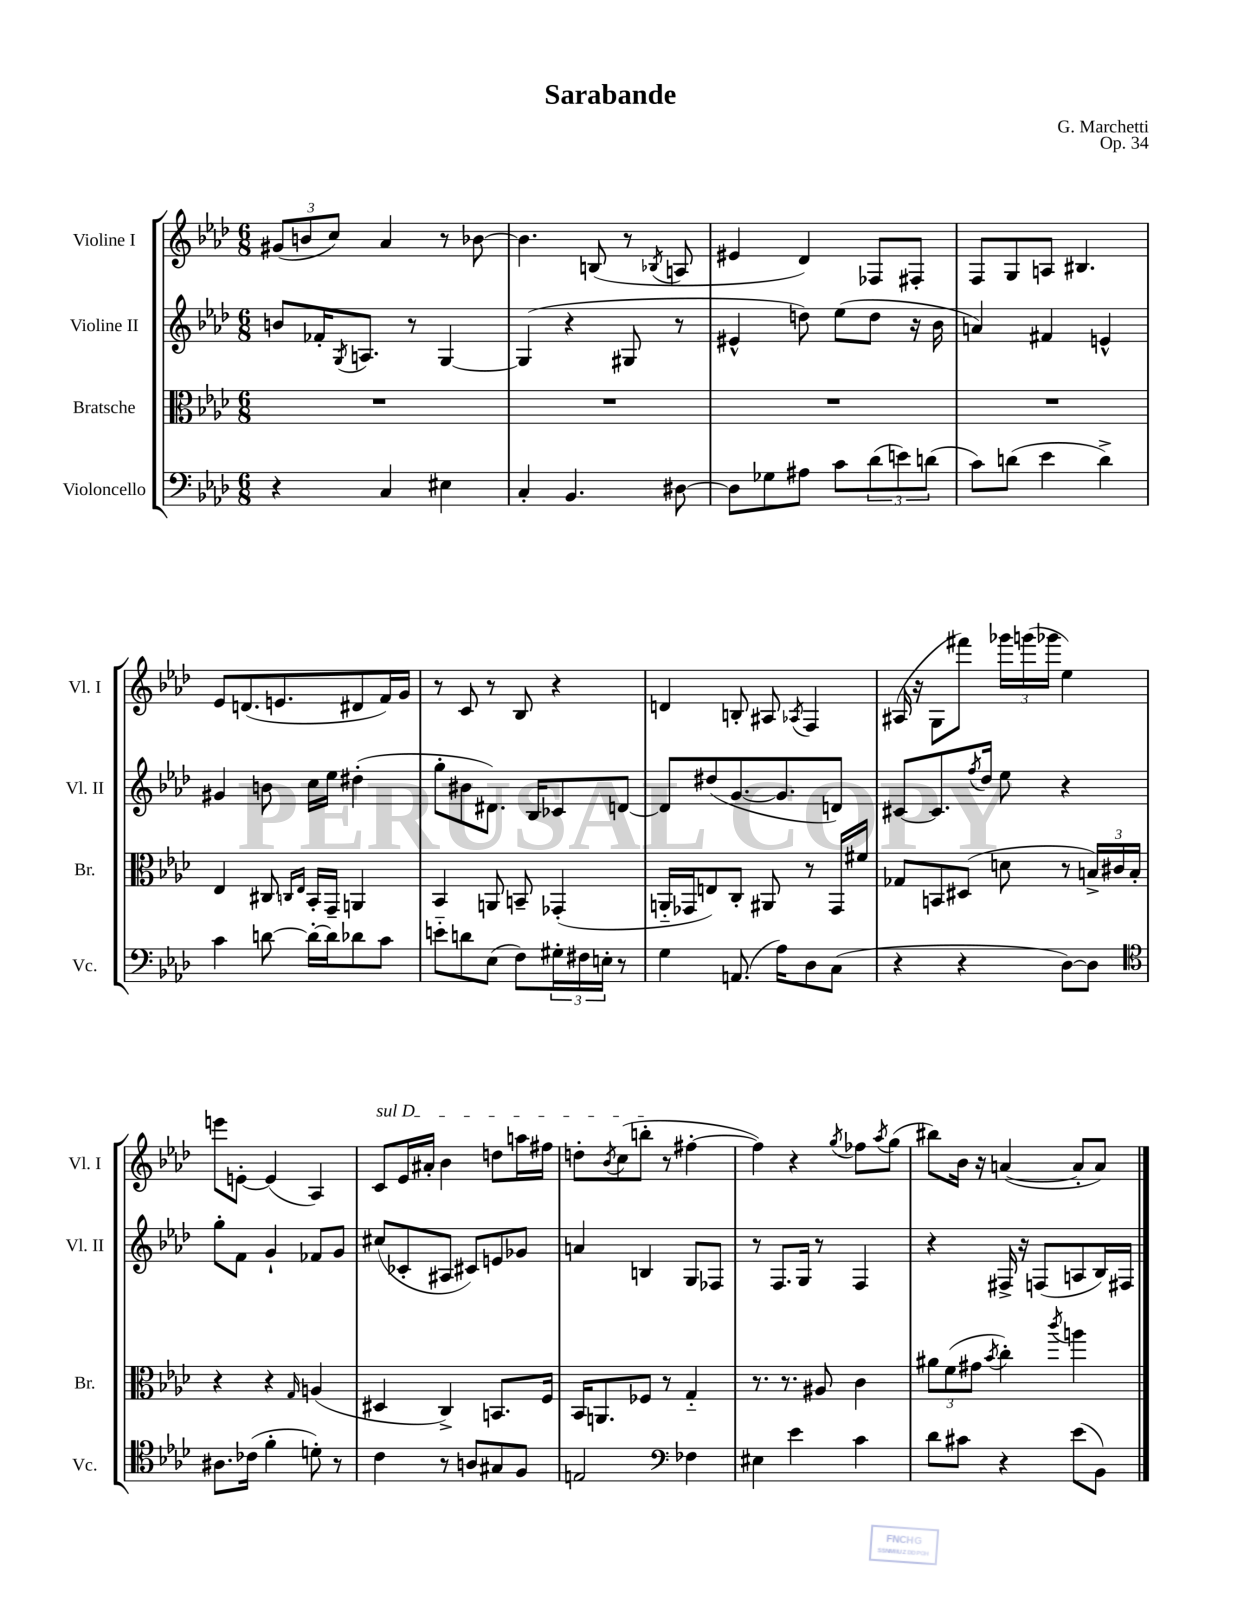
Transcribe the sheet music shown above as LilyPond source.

\header { title = "Sarabande" composer = "G. Marchetti" opus = "Op. 34" }
<<
\new StaffGroup <<
\new Staff = "s0" \with { instrumentName = "Violine I" shortInstrumentName = "Vl. I" } {
    \clef treble \key aes \major \numericTimeSignature \time 6/8
    \tuplet 3/2 { gis'8( b'8 c''8) } aes'4 r8 bes'8~ |
    bes'4. b8( r8 \acciaccatura { bes8 } a8 |
    eis'4 des'4) fes8 fis8-. |
    f8 g8 a8 bis4. |
    ees'8 d'8.( e'8. dis'8 f'16) g'16 |
    r8 c'8 r8 bes8 r4 |
    d'4 b8-. ais8 \acciaccatura { aes8 } f4 |
    ais16( r16 g8 fis'''8) \tuplet 3/2 { ges'''16 g'''16( ges'''16 } ees''4) |
    e'''8 e'8~-. e'4( aes4) |
    \once \override TextSpanner.bound-details.left.text = \markup { \italic "sul D" } c'8\startTextSpan ees'16 ais'16-. bes'4 d''8 a''16 fis''16 |
    d''8-. \acciaccatura { bes'8 } c''8( b''8-.\stopTextSpan r8 fis''4~-. |
    fis''4) r4 \acciaccatura { g''8 } fes''8 \acciaccatura { aes''8 } g''8( |
    bis''8) bes'16 r16 a'4~( a'8-. a'8) \bar "|." |
}
\new Staff = "s1" \with { instrumentName = "Violine II" shortInstrumentName = "Vl. II" } {
    \clef treble \key aes \major \numericTimeSignature \time 6/8
    b'8 fes'16-. \acciaccatura { g8 } a8. r8 g4~ |
    g4( r4 gis8 r8 |
    eis'4-^ d''8) ees''8( d''8 r16 bes'16 |
    a'4) fis'4 e'4-^ |
    gis'4 b'8 c''16 ees''16 dis''4-.( |
    g''8-. bis'8 dis'8.) bes16 ces'8 d'8~ |
    d'8 dis''8( g'8.~ g'8. d'8) |
    cis'8~ cis'8. \acciaccatura { f''8 } des''16 ees''8 r4 |
    g''8-. f'8 g'4-! fes'8 g'8 |
    cis''8( ces'8-. ais8 cis'8) e'8 ges'8 |
    a'4 b4 g8 fes8 |
    r8 f8. g16 r8 f4 |
    r4 fis16-> r16 f8( a8 bes16) fis16 \bar "|." |
}
\new Staff = "s2" \with { instrumentName = "Bratsche" shortInstrumentName = "Br." } {
    \clef alto \key aes \major \numericTimeSignature \time 6/8
    R2. |
    R2. |
    R2. |
    R2. |
    ees4 cis8 \grace { c16 ees16 } bes,16-. g,16-- a,4 |
    bes,4 a,8 b,8-- ges,4-.( |
    a,16-_ ges,16 e8) c8-. ais,8 r8 ges,16 fis'16 |
    ges8 b,8 dis8( d'8 r8 \tuplet 3/2 { b16->) cis'16 b16-. } |
    r4 r4 \grace { g16 } a4( |
    dis4 c4->) b,8. f16 |
    bes,16 a,8. fes8 r8 g4-_ |
    r8. r8. ais8 c'4 |
    \tuplet 3/2 { ais'8 f'8( gis'8 } \acciaccatura { bes'8 } c''4-.) \acciaccatura { c'''8 } a''4 \bar "|." |
}
\new Staff = "s3" \with { instrumentName = "Violoncello" shortInstrumentName = "Vc." } {
    \clef bass \key aes \major \numericTimeSignature \time 6/8
    r4 c4 eis4 |
    c4-. bes,4. dis8~ |
    dis8 ges8 ais8 c'8 \tuplet 3/2 { des'8( e'8) d'8( } |
    c'8) d'8( ees'4 d'4->) |
    c'4 d'8~ d'16~-. d'16 des'8 c'8 |
    e'8-_ d'8 ees8( f8) \tuplet 3/2 { gis16-. fis16 e16-. } r8 |
    g4 a,8.( aes16) des8 c8( |
    r4 r4 des8~) des8 |
    \clef tenor ais8. ces'16( f'4-. d'8-.) r8 |
    c'4 r8 a8 gis8 f8 |
    e2 \clef bass fes4 |
    eis4 ees'4 c'4 |
    des'8 cis'8 r4 ees'8( bes,8) \bar "|." |
}
>>
>>
\layout { \context { \Score \remove "Bar_number_engraver" } }
